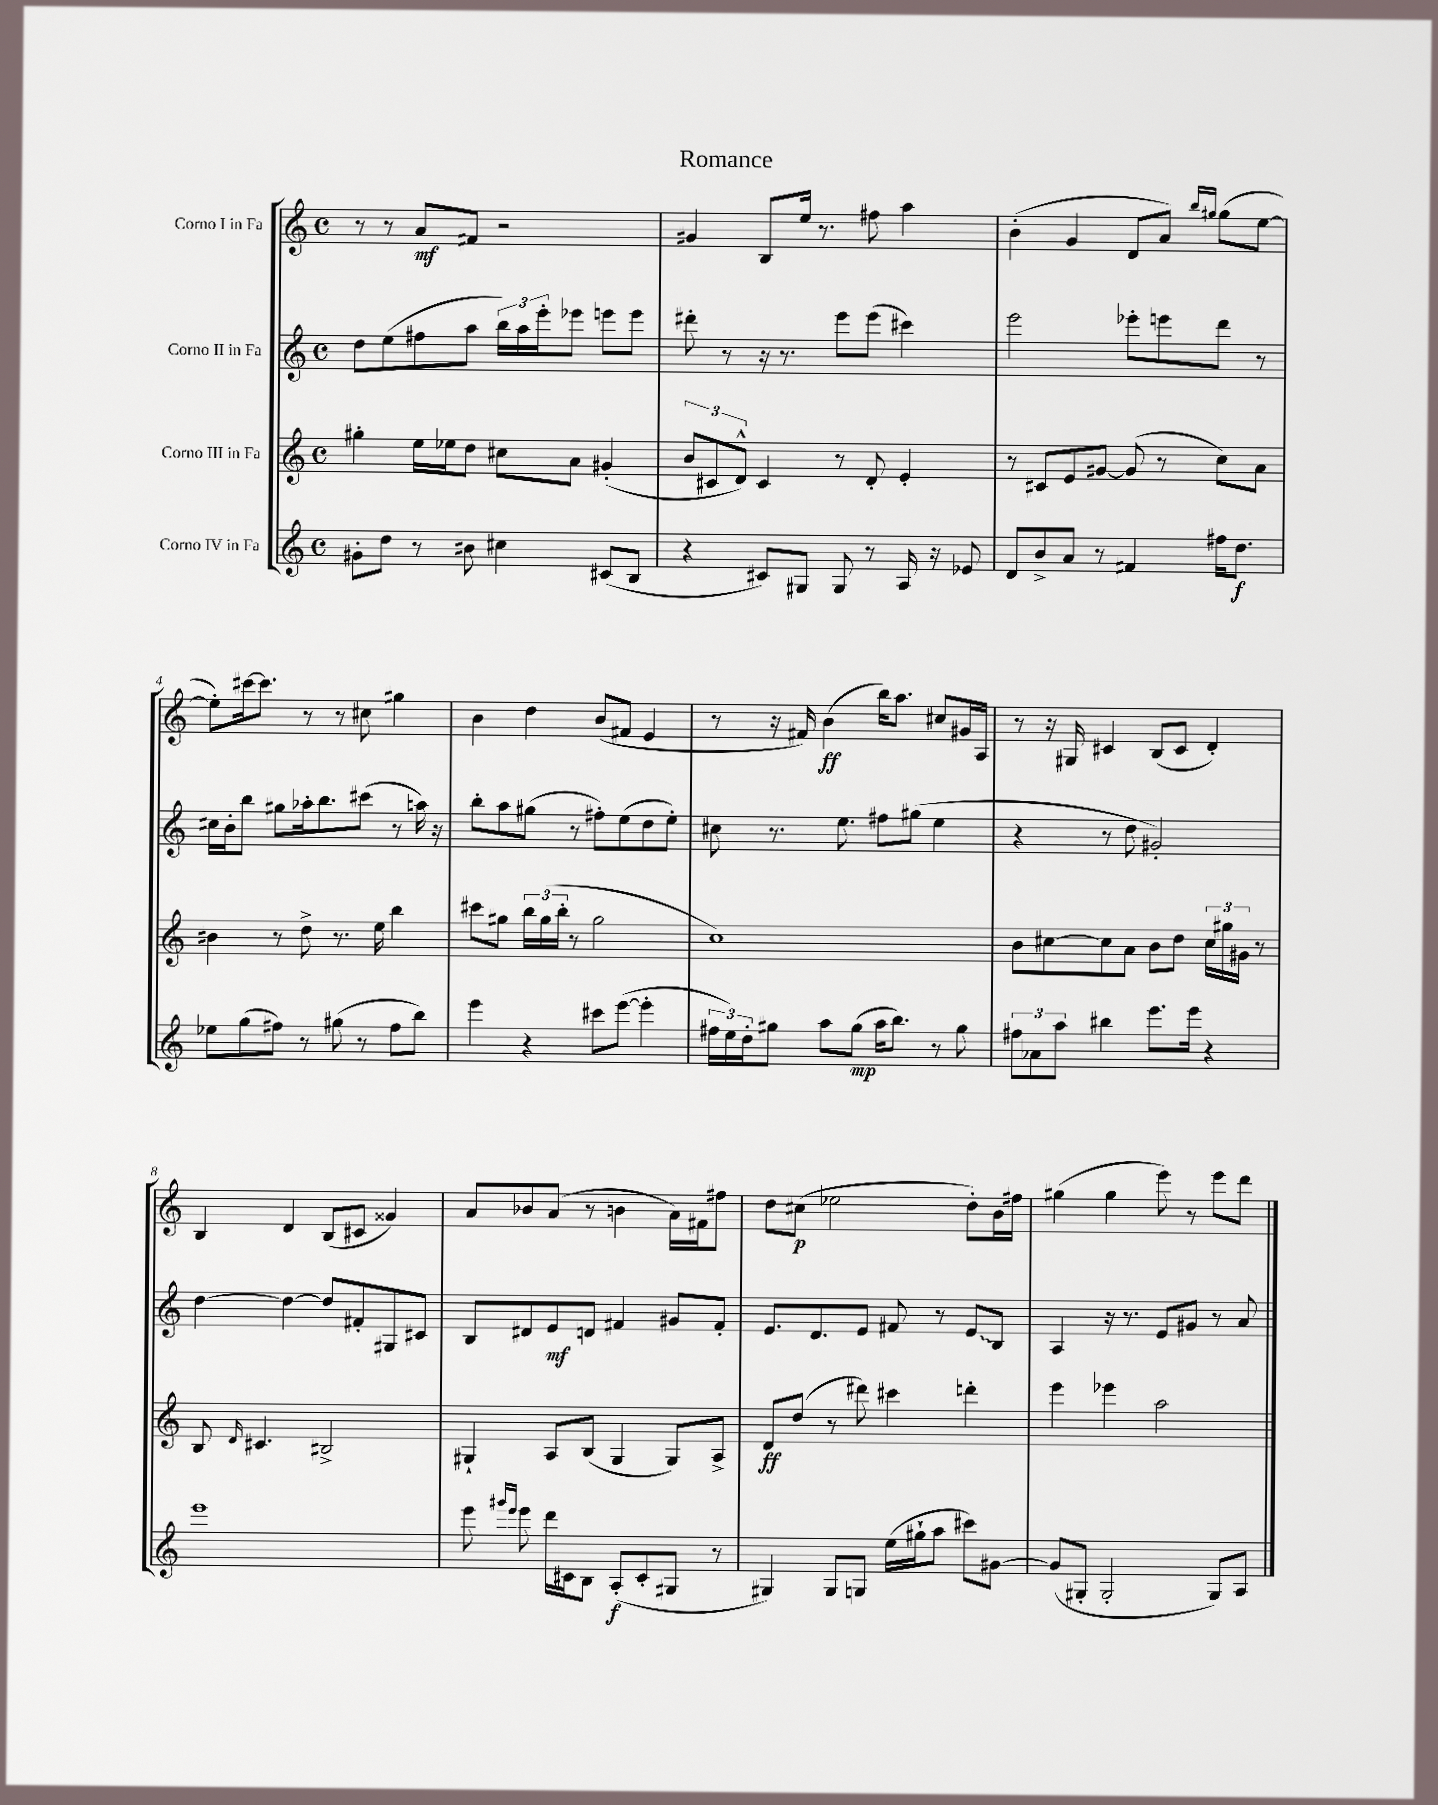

**kern	**kern	**kern	**kern
*staff4	*staff3	*staff2	*staff1
*clefG2	*clefG2	*clefG2	*clefG2
*k[]	*k[]	*k[]	*k[]
*M4/4	*M4/4	*M4/4	*M4/4
*met(c)	*met(c)	*met(c)	*met(c)
8g#'	4gg#'	8dd	8r
8dd	.	(8ee	8r
8r	16ee	8ff#	8a
.	16ee-	.	.
8b#	8dd	8aa	8f#
4cc#	8cc#	24bb)	2r
.	.	24aa	.
.	.	24eee'	.
.	8a	8eee-	.
(8c#	(4g#'	8eee	.
8B	.	8eee	.
=	=	=	=
4r	12b	8ddd#'	4g#
.	12c#	.	.
.	.	8r	.
.	12d^^)	.	.
8c#)	4c#	16r	8B
.	.	8.r	.
8G#	.	.	16ee
.	.	.	8.r
8G#	8r	8eee	.
8r	8d'	(8eee	8ff#
16A	4e'	4ccc#)	4aa
16r	.	.	.
8e-	.	.	.
=	=	=	=
8d	8r	2eee	(4b'
8b^	8c#	.	.
8a	8e	.	4g
8r	[8g#	.	.
4f#	(8g#]	8eee-'	8d
.	8r	8eee	8a)
.	.	.	16qqbb
.	.	.	16qqgg#
16ff#	8cc)	8ddd	(8gg#
8.dd	.	.	.
.	8a	8r	[8ee
=	=	=	=
8ee-	4b#	16cc#	8ee'])
.	.	16b'	.
(8gg	.	8bb	[16ccc#
.	.	.	8.ccc#]
8ff#)	8r	8gg#	.
8r	8dd^	16aa-'	8r
.	.	8.bb	.
(8gg#	8.r	.	8r
8r	.	(8ccc#	8cc#
.	16ee	.	.
8ff#	4bb	8r	4gg#
8bb)	.	16aa)	.
.	.	16r	.
=	=	=	=
4eee	8ccc#	8bb'	4b
.	8gg#	8aa	.
4r	24bb	(8gg#	4dd
.	(24gg#	.	.
.	24bb'	.	.
.	8r	8r	.
8ccc#	2gg#	8ff#')	(8b
([8eee	.	(8ee	8f#
4eee']	.	8dd	4e
.	.	8ee')	.
=	=	=	=
24ff#	1cc)	8cc#	8r
24ee)	.	.	.
24dd'	.	.	.
8gg#	.	8.r	16r
.	.	.	16f#)
8aa	.	.	(4b
.	.	8.ee	.
(8gg#	.	.	.
16aa	.	8ff#	16bb)
8.bb)	.	.	8.aa
.	.	(8gg#	.
8r	.	4ee	8cc#
8gg#	.	.	16g#
.	.	.	16A
=	=	=	=
12ff#	8b	4r	8r
12a-	.	.	.
.	[8cc#	.	16r
12aa	.	.	.
.	.	.	16G#
4bb#	8cc#]	8r	4c#
.	8a	8dd	.
8.eee	8b	2g#')	(8B
.	8dd	.	8c#
16eee	.	.	.
4r	24cc#	.	4d')
.	24gg#	.	.
.	24g#	.	.
.	8r	.	.
=	=	=	=
1eee	8B	[4dd	4B
.	16qqd	.	.
.	4.c#	.	.
.	.	4dd_	4d
.	2B#^	8dd]	(8B
.	.	8f#'	8c#
.	.	8G#	4g##)
.	.	8c#	.
=	=	=	=
8eee	4G#`	8B	8a
16qqggg#	.	.	.
16qqeee	.	.	.
8eee	.	8d#	8b-
16ddd	8A	8e	(8a
16c#	.	.	.
8B	(8B	8d	8r
(8A'	4G#	4f#	4b
8c#'	.	.	.
8G#	8G#)	8g#	16a)
.	.	.	16f#
8r	8A^	8f#'	8ff#
=	=	=	=
4G#)	8d	8.e	8dd
.	(8dd	.	(8cc#
.	.	8.d	.
8G#	8r	.	2ee-
8G	8ddd#)	8e	.
(16ee	4ccc#	8f#	.
16gg#`	.	.	.
8aa	.	8r	.
8ccc#)	4ddd'	8e	8dd')
[8g#	.	8B	16b
.	.	.	16ff#
=	=	=	=
(8g#]	4eee	4A	(4gg#
8G#'	.	.	.
2G#'	4eee-	16r	4gg#
.	.	8.r	.
.	2aa	8e	8eee)
.	.	8g#	8r
8G#)	.	8r	8eee
8A	.	8a	8ddd
==	==	==	==
*-	*-	*-	*-
